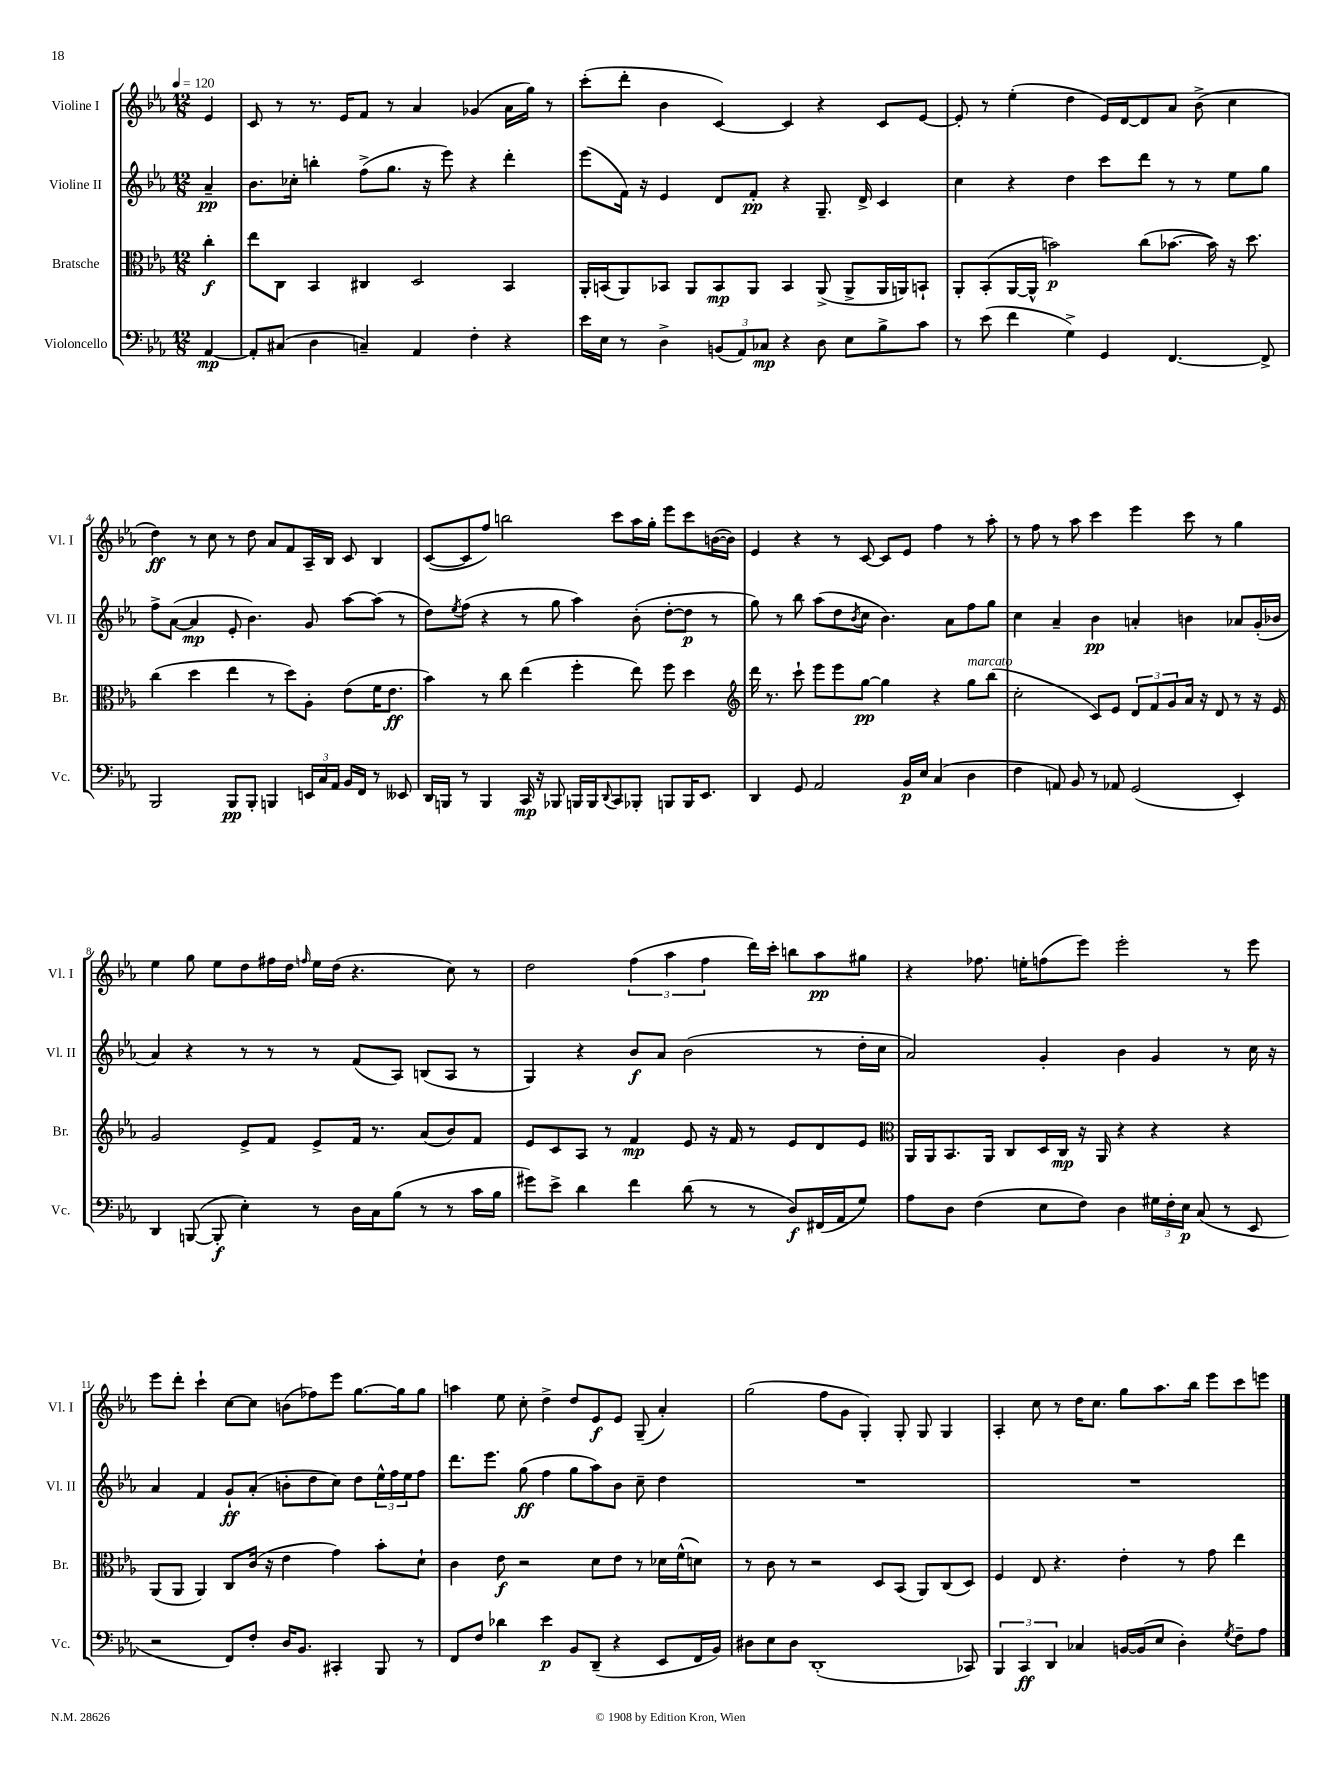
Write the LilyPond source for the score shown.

<<
\new StaffGroup <<
\new Staff = "s0" \with { instrumentName = "Violine I" shortInstrumentName = "Vl. I" } {
    \clef treble \key ees \major \numericTimeSignature \time 12/8 \partial 4 \tempo 4 = 120
    ees'4 |
    c'8 r8 r8. ees'16 f'8 r8 aes'4 ges'4( aes'16 g''16) r8 |
    c'''8-.( d'''8-. bes'4 c'4~) c'4 r4 c'8 ees'8~ |
    ees'8-. r8 ees''4-.( d''4 ees'16) d'16~ d'8 aes'8 bes'8->( c''4 |
    d''4\ff) r8 c''8 r8 d''8 aes'8 f'8 aes16-- bes16 c'8 bes4 |
    c'8~( c'8 f''8) b''2 c'''8 aes''16 g''16-. ees'''8 c'''8 b'16~( b'16) |
    ees'4 r4 r8 c'8~ c'8 ees'8 f''4 r8 aes''8-. |
    r8 f''8 r8 aes''8 c'''4 ees'''4 c'''8 r8 g''4 |
    ees''4 g''8 ees''8 d''8 fis''16 d''16 \grace { f''16 } ees''16 d''16( r4. c''8) r8 |
    d''2 \tuplet 3/2 { f''4( aes''4 f''4 } d'''16) c'''16-. b''8 aes''8\pp gis''8 |
    r4 fes''8. e''16-. f''8( ees'''8) ees'''2-. r8 ees'''8 |
    ees'''8 d'''8-. c'''4-! c''8~ c''8 b'8( fes''8) ees'''8 g''8.~ g''16 g''8 |
    a''4 ees''8 c''8-. d''4-> d''8 ees'8\f ees'8 g8--( aes'4-.) |
    g''2( f''8 g'8 g4-.) g8-. g8 g4 |
    aes4-. c''8 r8 d''16 c''8. g''8 aes''8. bes''16 ees'''8 c'''8 e'''8 \bar "|." |
}
\new Staff = "s1" \with { instrumentName = "Violine II" shortInstrumentName = "Vl. II" } {
    \clef treble \key ees \major \numericTimeSignature \time 12/8 \partial 4
    aes'4--\pp |
    bes'8. ces''16-. b''4-. f''8->( g''8. r16 ees'''8) r4 d'''4-. |
    ees'''8( f'16) r16 ees'4 d'8 f'8-.\pp r4 g8.-- d'16-> c'4 |
    c''4 r4 d''4 c'''8 d'''8 r8 r8 ees''8 g''8 |
    f''8-> aes'8~( aes'4\mp ees'8-. bes'4.) g'8 aes''8~ aes''8( r8 |
    d''8) \acciaccatura { ees''8 } f''8( r4 r8 g''8 aes''4) bes'8-.( d''8~-. d''8\p r8 |
    g''8) r8 bes''8 aes''8( d''8 \acciaccatura { bes'8 } c''8 bes'4.) aes'8 f''8 g''8 |
    c''4 aes'4-- bes'4\pp a'4-. b'4 aes'8 g'16-.( bes'16 |
    aes'4) r4 r8 r8 r8 f'8( aes8) b8( aes8 r8 |
    g4) r4 bes'8\f aes'8 bes'2( r8 d''16-. c''16 |
    aes'2) g'4-. bes'4 g'4 r8 c''16 r16 |
    aes'4 f'4 g'8-!\ff aes'8-.( b'8-. d''8 c''8) d''8 \tuplet 3/2 { ees''16-^ f''16 ees''16 } f''8 |
    d'''8. ees'''8. g''8\ff( f''4 g''8 aes''8) bes'8 c''8-- d''4 |
    R1. |
    R1. \bar "|." |
}
\new Staff = "s2" \with { instrumentName = "Bratsche" shortInstrumentName = "Br." } {
    \clef alto \key ees \major \numericTimeSignature \time 12/8 \partial 4
    c''4-.\f |
    ees''8 c8 bes,4 cis4 d2 bes,4 |
    aes,16-. b,16( aes,8) bes,8 aes,8 bes,8\mp aes,8 bes,4 aes,8->( aes,8-> aes,16 a,16) b,8-! |
    aes,8-. bes,8-.( aes,16~ aes,16-^ b'2\p) c''8( bes'8.~ bes'16) r16 d''8. |
    c''4( d''4 ees''4 r8 d''8) aes8-. ees'8( f'16 ees'8.\ff |
    bes'4) r8 c''8 ees''4( f''4-. ees''8) f''8 d''4 |
    \clef treble d'''16 r8. c'''8-! ees'''8 ees'''8 g''8~\pp g''4 r4 g''8^\markup { \italic "marcato" } bes''8( |
    c''2-. c'8) ees'8 \tuplet 3/2 { d'8 f'8 g'8 } aes'16 r16 d'8 r8 r16 ees'16 |
    g'2 ees'8-> f'8 ees'8-> f'16 r8. aes'8( bes'8) f'8 |
    ees'8 c'8 aes8 r8 f'4\mp ees'8 r16 f'16 r8 ees'8 d'8 ees'8 |
    \clef alto aes,16 aes,16 bes,8. aes,16 c8 d16 c16\mp r16 aes,16 r4 r4 r4 |
    aes,8( aes,8 aes,4) c8 c'16( r16 ees'4 g'4) bes'8-. d'8-! |
    c'4 ees'8\f r2 d'8 ees'8 r8 des'16 f'16-^( d'8) |
    r8 c'8 r8 r2 d8 bes,8( aes,8) c8( d8) |
    f4 ees8 r4. ees'4-. r8 g'8 ees''4 \bar "|." |
}
\new Staff = "s3" \with { instrumentName = "Violoncello" shortInstrumentName = "Vc." } {
    \clef bass \key ees \major \numericTimeSignature \time 12/8 \partial 4
    aes,4~\mp |
    aes,8-. cis8( d4 c4--) aes,4 f4-. r4 |
    ees'16 ees16 r8 d4-> \tuplet 3/2 { b,8( aes,8) ces8\mp } r4 d8 ees8 bes8-> c'8 |
    r8 ees'8( f'4 g4->) g,4 f,4.~ f,8-> |
    bes,,2 bes,,8\pp bes,,8-. b,,4 \tuplet 3/2 { e,16 c16 aes,16 } bes,16 f,16 r8 eeses,8 |
    d,16 b,,16 r8 b,,4 c,16\mp r16 bes,,8 b,,16 b,,16 \appoggiatura { d,8 } c,8 bes,,8-. b,,8 b,,16 ees,8. |
    d,4 g,8 aes,2 bes,16\p ees16 c4( d4 |
    f4 a,8) bes,8 r8 aes,8 g,2( ees,4-.) |
    d,4 b,,8~( b,,8-.\f ees4-.) r8 d16 c16 bes8( r8 r8 c'16 bes16 |
    gis'8) ees'8-> d'4 f'4 d'8( r8 r8 d8\f) fis,16( aes,16 g8) |
    aes8 d8 f4( ees8 f8) d4 \tuplet 3/2 { gis16 f16-. ees16\p } c8( r8 ees,8 |
    r2 f,8) f8-. d16 bes,8. cis,4-. bes,,8 r8 |
    f,8 f8 des'4 ees'4\p bes,8 d,8--( r4 ees,8 f,16 bes,16) |
    dis8 ees8 dis8 d,1-.( ces,8) |
    \tuplet 3/2 { bes,,4 c,4\ff d,4 } ces4 b,16~ b,16( ees8 d4-.) \acciaccatura { g8 } f8-- aes8 \bar "|." |
}
>>
>>
